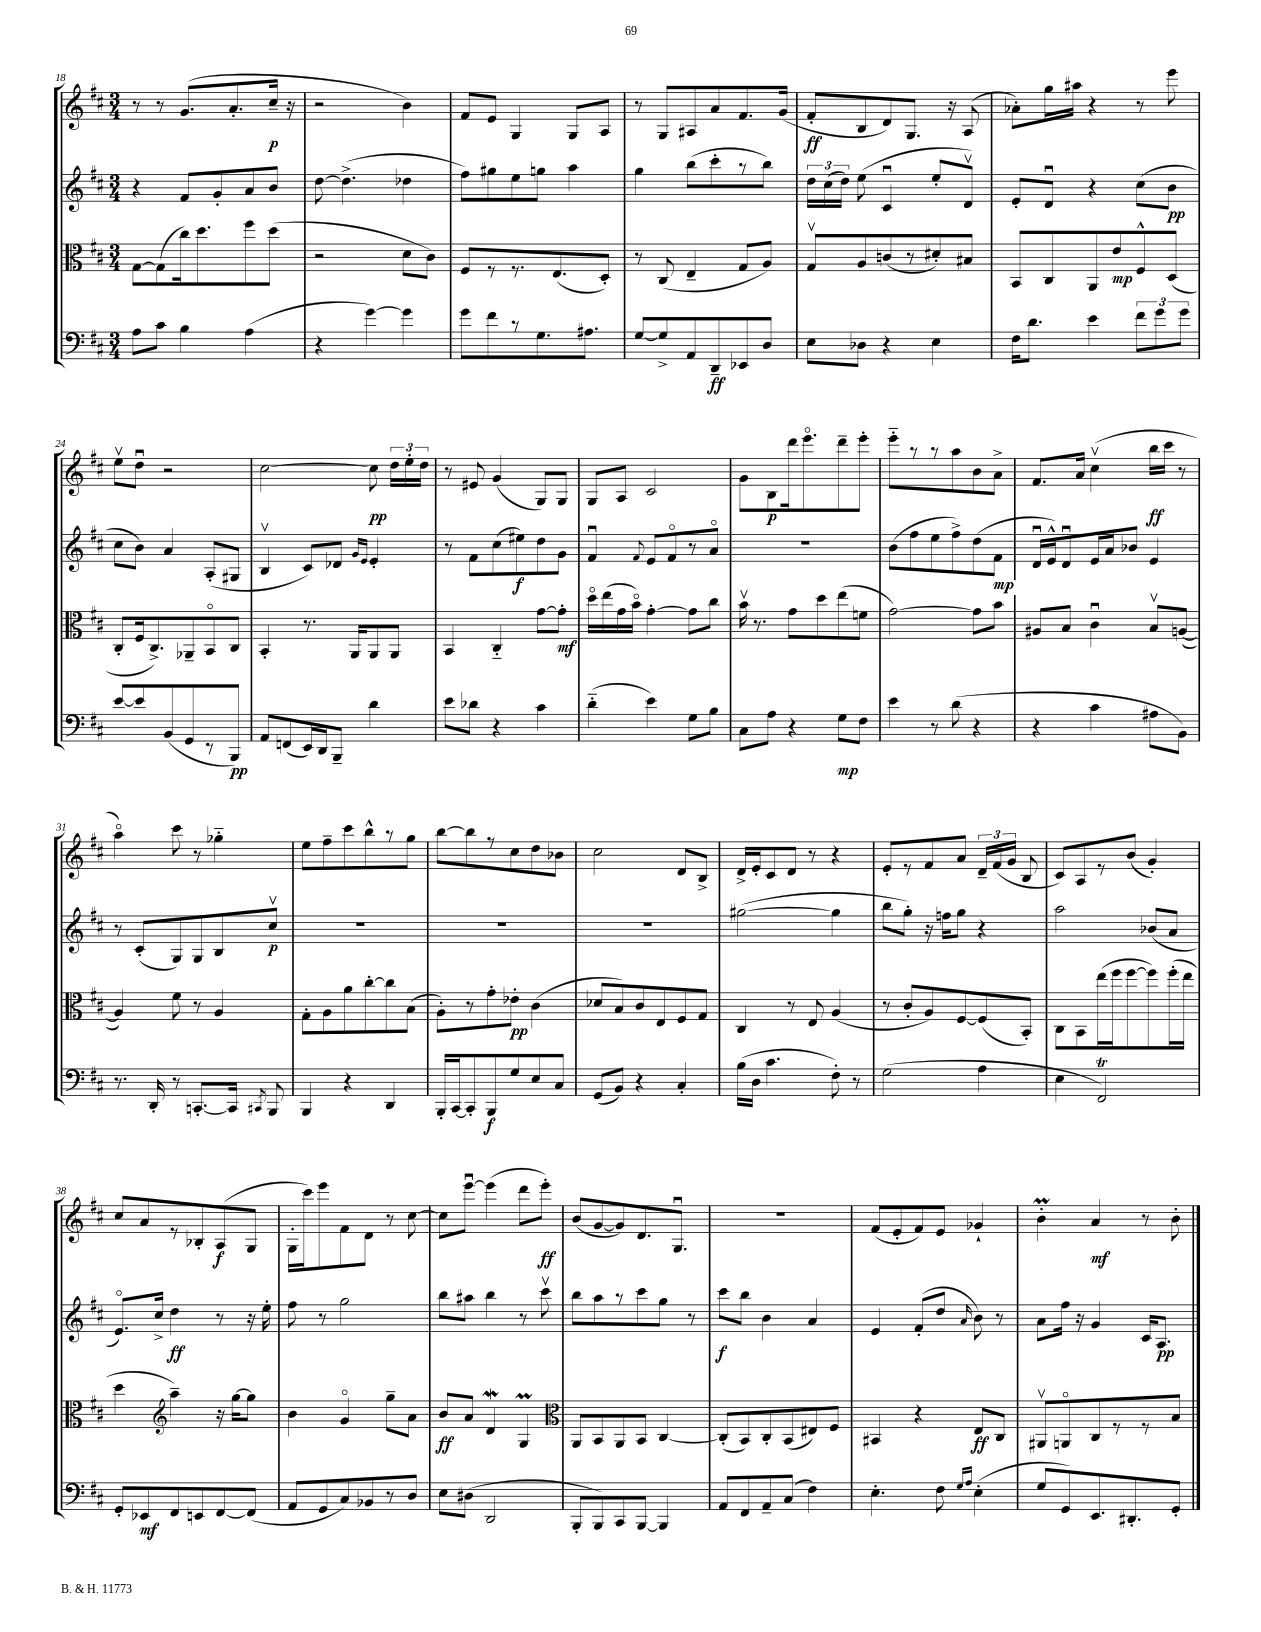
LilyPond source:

<<
\new StaffGroup <<
\new Staff = "s0" {
    \clef treble \key d \major \numericTimeSignature \time 3/4
    \autoBeamOff r8 r8 g'8.[( a'8.-. cis''16]--\p r16 |
    r2 b'4) |
    fis'8[ e'8] g4 g8[ a8] |
    r8 g8[ ais8 a'8 fis'8. g'16]( |
    fis'8[-.\ff b8 d'8) g8.] r16 a8( |
    aes'8[-.) g''16 ais''16] r4 r8 e'''8 |
    e''8[\upbow d''8]\downbow r2 |
    cis''2~ cis''8\pp \tuplet 3/2 { d''16[ e''16-. d''16] } |
    r8 eis'8 g'4( g8[) g8] |
    g8[ a8] cis'2 |
    g'8[ b8\p d'''16 e'''8.\flageolet d'''8-- e'''8]-. |
    e'''8[-_ r8 r8 a''8 b'8 a'8]-> |
    fis'8.[ a'16] cis''4\upbow( b''16[\ff cis'''16] r8 |
    a''4\flageolet) cis'''8 r8 ges''4-_ |
    e''8[ fis''8-- cis'''8 b''8-^ r8 g''8] |
    b''8[~ b''8 r8 cis''8 d''8 bes'8] |
    cis''2 d'8[ b8]-> |
    d'16[-> e'16-. cis'8 d'8] r8 r4 |
    e'8[-. r8 fis'8 a'8] \tuplet 3/2 { d'16[-- fis'16( g'16] } b8 |
    cis'8[) a8 r8 b'8]( g'4-.) |
    cis''8[ a'8 r8 bes8-. a8\f( g8] |
    g16[-. cis'''16) e'''8 fis'8 d'8] r8 cis''8~ |
    cis''8[ e'''8]~\downbow e'''4( d'''8[ e'''8]-.\ff) |
    b'8[( g'8~ g'8) d'8. g8.]\downbow |
    R2. |
    fis'8[( e'8-. fis'8) e'8] ges'4-! |
    b'4-.\prall a'4\mf r8 b'8-. \bar "|." |
}
\new Staff = "s1" {
    \clef treble \key d \major \numericTimeSignature \time 3/4
    \autoBeamOff r4 fis'8[ g'8-. a'8 b'8] |
    d''8~ d''4.->( des''4 |
    fis''8[) gis''8 e''8 g''8] a''4 |
    g''4 b''8[( cis'''8-. r8 b''8]) |
    \tuplet 3/2 { d''16[ cis''16( d''16]) } e''8( cis'4\downbow e''8[-. d'8]\upbow) |
    e'8[-. d'8]\downbow r4 cis''8[( b'8]\pp |
    cis''8[ b'8]) a'4 a8[-.( gis8] |
    b4\upbow cis'8[) des'8] \grace { g'16[ e'16] } e'4-. |
    r8 fis'8[ cis''8( eis''8\f) d''8 g'8] |
    fis'4\downbow \appoggiatura { fis'8 } e'8[ fis'8\flageolet r8 a'8]\flageolet |
    R2. |
    b'8[( fis''8 e''8 fis''8->) d''8( fis'8]\mp |
    d'16[\downbow e'16-^) d'8\downbow e'16 a'16 bes'8] e'4 |
    r8 cis'8[-.( g8) g8 b8 cis''8]\upbow\p |
    R2. |
    R2. |
    R2. |
    gis''2~( gis''4 |
    b''8[ g''8]-.) r16 f''16[ g''8] r4 |
    a''2 bes'8[( a'8] |
    e'8.[\flageolet) cis''16]-> d''4\ff r8 r16 e''16-. |
    fis''8 r8 g''2 |
    b''8[ ais''8] b''4 r8 cis'''8\upbow |
    b''8[ a''8 r8 cis'''8 g''8] r8 |
    cis'''8[\f b''8] b'4 a'4 |
    e'4 fis'8[-.( d''8] \grace { a'16 } b'8) r8 |
    a'8[ fis''16] r16 g'4 cis'16[ a8.]\pp \bar "|." |
}
\new Staff = "s2" {
    \clef alto \key d \major \numericTimeSignature \time 3/4
    \autoBeamOff g8[~ g8( cis''16) d''8. fis''8 d''8]( |
    r2 d'8[ cis'8]) |
    fis8[ r8 r8. e8.( d8]-.) |
    r8 cis8( e4-- g8[ a8]) |
    g8[\upbow a8 c'8( r8 dis'8-.) bis8] |
    b,8[ cis8 a,8 e'8\mp fis8-^ d8]( |
    cis8[-. fis16 cis8.->) aes,8-- b,8\flageolet cis8] |
    b,4-. r8. a,16[ a,8 a,8] |
    b,4 cis4-_ g'8[~ g'8]-.\mf |
    d''16[\flageolet e''16( g'16 b'16]\flageolet) g'4~-. g'8[ cis''8] |
    b'16\upbow r8. g'8[ d''8 e''8( f'8] |
    g'2~) g'8[ b'8] |
    ais8[ b8] cis'4\downbow b8[\upbow a8]~( |
    a4) fis'8 r8 a4 |
    g8[-. a8 a'8 cis''8~-. cis''8 b8]( |
    a8[-.) r8 g'8-. ees'8]-.\pp cis'4( |
    des'8[ b8) cis'8 e8 fis8 g8] |
    cis4 r8 e8 a4( |
    r8 cis'8[-. a8) fis8~ fis8( b,8]-.) |
    cis8[ b,8 e''16( fis''16 fis''8~ fis''8) fis''16-.( e''16] |
    d''4 \clef treble a''4--) r16 g''16[~ g''8] |
    b'4 g'4\flageolet g''8[-- a'8] |
    b'8[\ff a'8] d'4\mordent g4\prall |
    \clef alto a,8[ b,8 a,8 b,8] cis4~ |
    cis8[-.( b,8) cis8-. b,8( eis8) fis8] |
    bis,4 r4 e8[\ff cis8] |
    ais,8[\upbow a,8\flageolet cis8 r8 r8 b8] \bar "|." |
}
\new Staff = "s3" {
    \clef bass \key d \major \numericTimeSignature \time 3/4
    \autoBeamOff a8[ cis'8] b4 a4( |
    r4 g'4~) g'4 |
    g'8[ fis'8 r8 g8. ais8.] |
    g8[~ g8-> a,8 d,8--\ff ees,8 d8] |
    e8[ des8] r4 e4 |
    fis16[ d'8.] e'4 \tuplet 3/2 { fis'8[ g'8 g'8] } |
    e'8[~ e'8 b,8( g,8 r8 b,,8]\pp) |
    a,8[ f,8( e,16) d,16 b,,8]-- d'4 |
    e'8[ des'8] r4 cis'4 |
    d'4-_( e'4) g8[ b8] |
    cis8[ a8] r4 g8[\mp fis8] |
    e'4 r8 d'8( r4 |
    r4 cis'4 ais8[ b,8]) |
    r8. d,16-. r8 c,8.[~-. c,16] \acciaccatura { cis,8 } b,,8 |
    b,,4 r4 d,4 |
    b,,16[-. cis,16~ cis,8-. b,,8\f g8 e8 cis8] |
    g,8[( b,8]) r4 cis4-. |
    b16[( d16] cis'4. fis8-.) r8 |
    g2( a4 |
    e4 fis,2\trill) |
    g,8[-. ees,8\mf fis,8 e,8 fis,8~ fis,8]( |
    a,8[ g,8 cis8) bes,8 r8 d8] |
    e8[ dis8]( d,2 |
    b,,8[-. b,,8) cis,8 b,,8]~ b,,4 |
    a,8[ fis,8 a,8-- cis8]( fis4) |
    e4.-. fis8 \grace { g16[ a16] } e4-.( |
    g8[ g,8) e,8. dis,8.-. g,8]-. \bar "|." |
}
>>
>>
\layout { \context { \Score currentBarNumber = #18 } }
